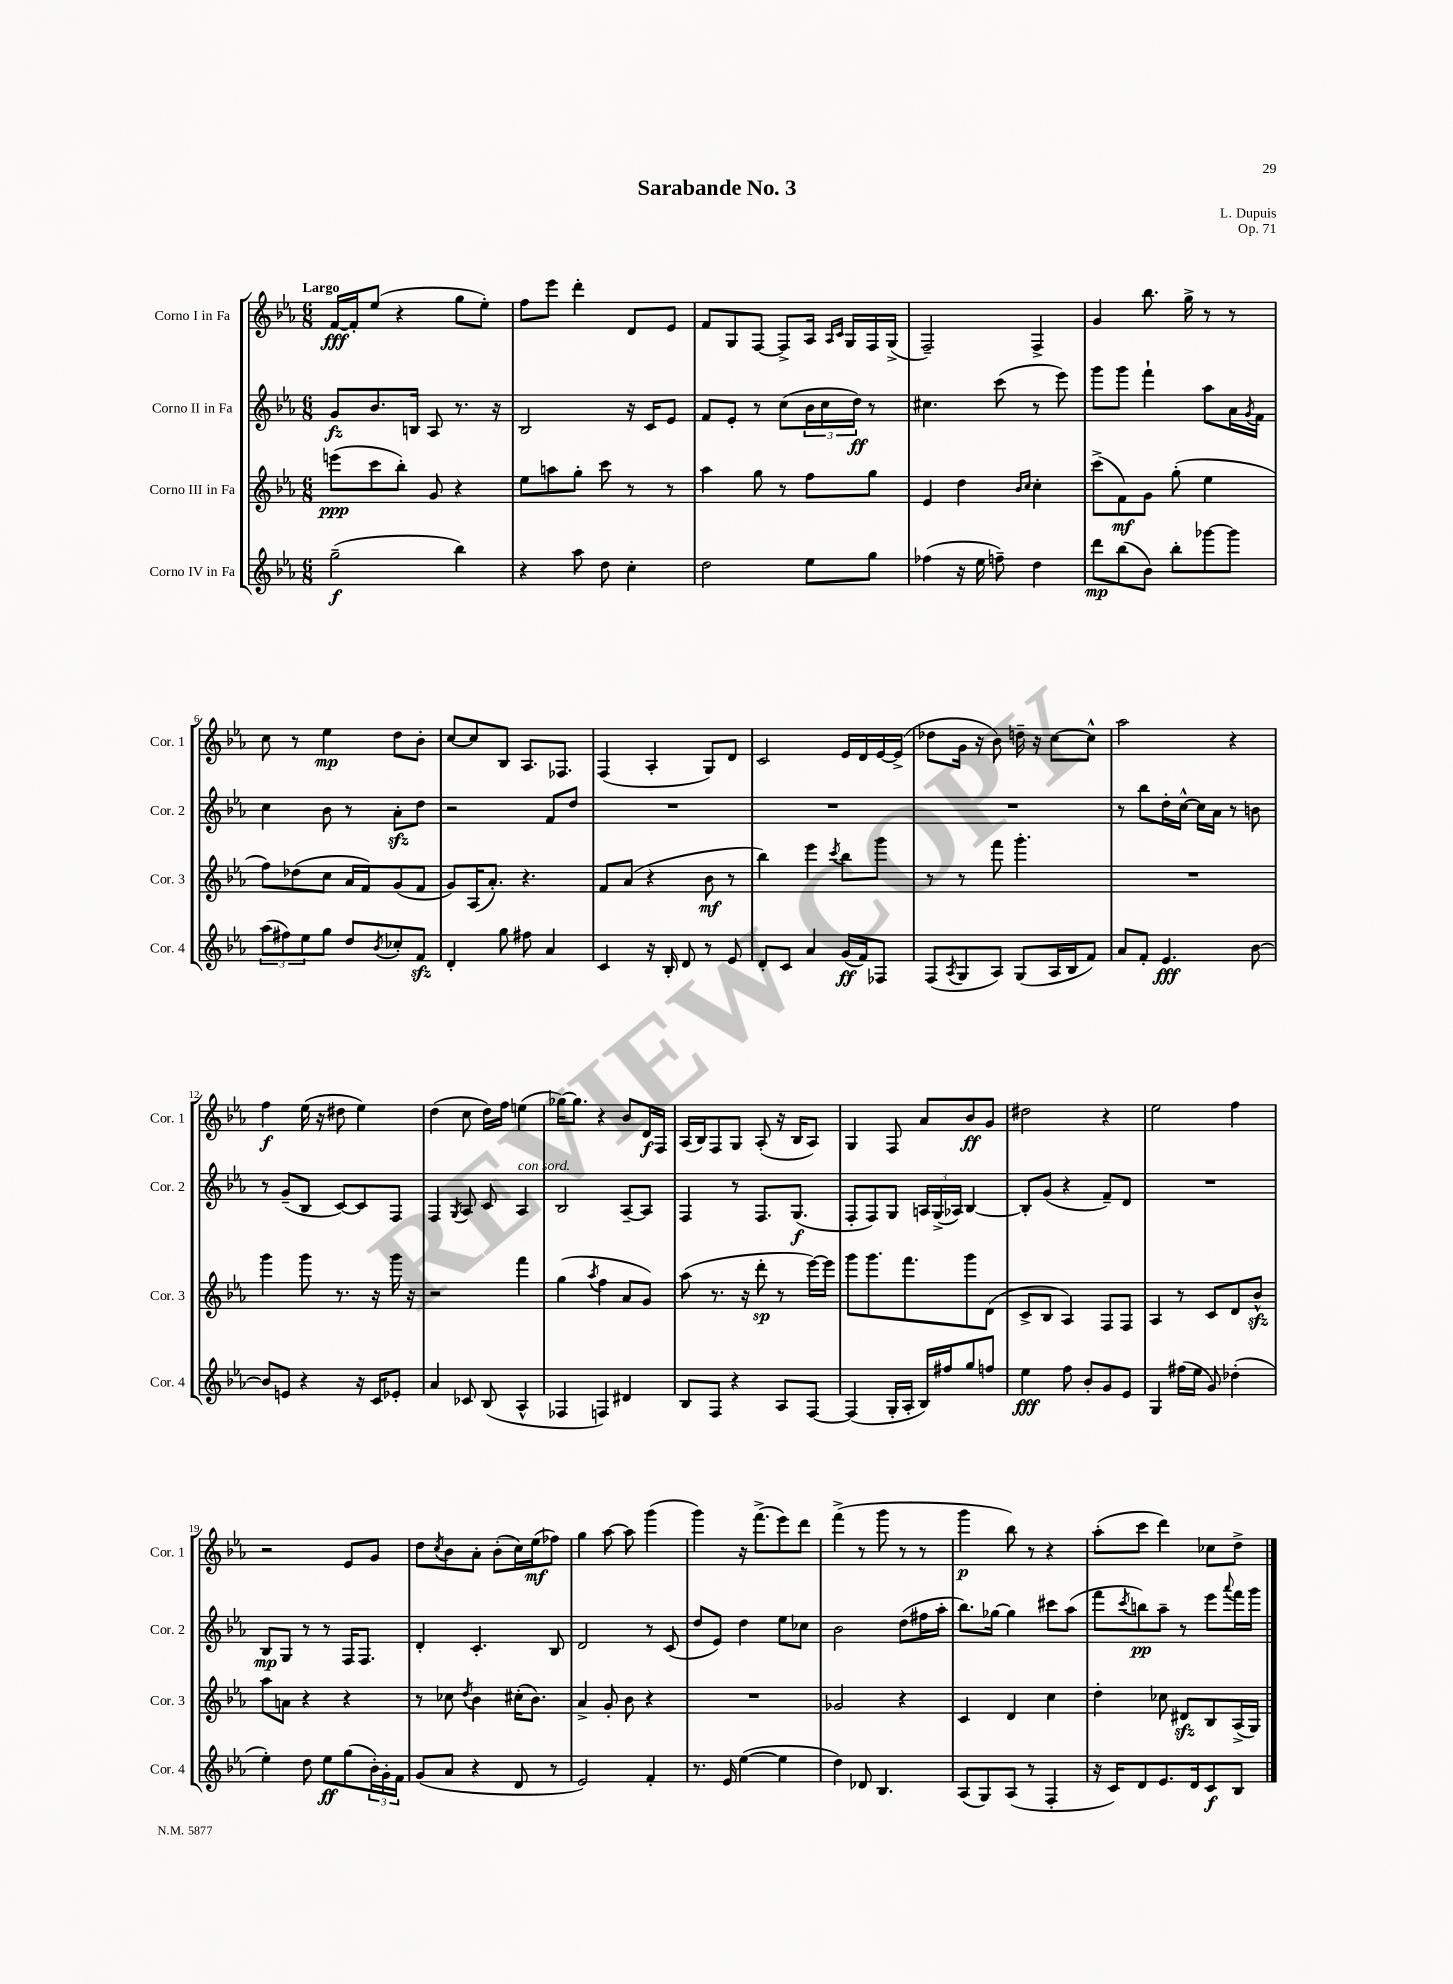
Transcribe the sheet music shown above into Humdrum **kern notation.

**kern	**kern	**kern	**kern
*staff4	*staff3	*staff2	*staff1
*clefG2	*clefG2	*clefG2	*clefG2
*k[b-e-a-]	*k[b-e-a-]	*k[b-e-a-]	*k[b-e-a-]
*M6/8	*M6/8	*M6/8	*M6/8
(2gg~	(8eee	8g	[16f
.	.	.	16f']
.	8ccc	8.b-	(8ee-
.	8bb-')	.	4r
.	.	16B	.
.	8g	8A-	.
4bb-)	4r	8.r	8gg
.	.	.	8ee-')
.	.	16r	.
=	=	=	=
4r	8ee-	2B-	8ff
.	8aa	.	8eee-
8aa-	8gg'	.	4ddd'
8dd	8ccc	.	.
4cc'	8r	16r	8d
.	.	16c	.
.	8r	8e-	8e-
=	=	=	=
2dd	4aa-	8f	8f
.	.	8e-'	8G
.	8gg	8r	[8F
.	8r	(8cc	8F^]
8ee-	8ff	24b-	16A-
.	.	24cc	.
.	.	.	16qqA-
.	.	.	16qqc
.	.	.	16G
.	.	24dd)	.
8gg	8gg	8r	16F
.	.	.	(16G^
=	=	=	=
(4ff-	4e-	4.cc#	2F~)
16r	4dd	.	.
16ee-	.	.	.
8ff~)	.	(8ccc	.
.	16qqb-	.	.
.	16qqcc	.	.
4dd	4cc'	8r	4F^
.	.	8eee-)	.
=	=	=	=
8ddd	(8ccc^	8ggg	4g
(8bb-	8f)	8ggg	.
8b-)	8g	4fff`	8.bb-
8bb-'	(8gg'	.	.
.	.	.	16gg^
[8ggg-	4ee-	8aa-	8r
8ggg-]	.	16a-	8r
.	.	8qg	.
.	.	16f	.
=	=	=	=
(12aa-	8ff)	4cc	8cc
12ff#)	.	.	.
.	(8dd-	.	8r
12ee-	.	.	.
8gg	8cc	8b-	4ee-
8dd	16a-	8r	.
.	16f)	.	.
8qb-	.	.	.
8cc-'	(8g	8a-'	8dd
8f	8f	8dd	8b-'
=	=	=	=
4d'	8g)	2r	[8cc
.	(16A-	.	8cc]
.	8.a-')	.	.
8gg	.	.	8B-
8ff#	4.r	.	8.A-
4a-	.	8f	.
.	.	.	8.F-
.	.	8dd	.
=	=	=	=
4c	8f	2.r	(4F
.	(8a-	.	.
16r	4r	.	4A-'
16B-'	.	.	.
8d	.	.	.
8r	8b-	.	8G)
8e-	8r	.	8d
=	=	=	=
8d'	4bb-)	2.r	2c
8c	.	.	.
4a-	4eee-	.	.
.	8qccc	.	.
(16g	8bb-	.	16e-
16f)	.	.	16d
8F-	8ggg	.	[16e-
.	.	.	(16e-^]
=	=	=	=
(8F	8r	2.r	8dd-
8qA-	.	.	.
8G	8r	.	16g
.	.	.	16r
8A-)	8fff	.	8b-)
(8G	4.ggg'	.	16dd~
.	.	.	16r
16A-	.	.	[8cc
16B-	.	.	.
8f)	.	.	8cc^^]
=	=	=	=
8a-	2.r	8r	2aa-
8f'	.	8bb-	.
4.e-	.	16dd'	.
.	.	[16cc^^	.
.	.	16cc]	.
.	.	16a-	.
.	.	8r	4r
[8b-	.	8b	.
=	=	=	=
8b-]	4ggg	8r	4ff
8e	.	(8g~	.
4r	8ggg	8B-	(16ee-
.	.	.	16r
.	8.r	[8c)	8dd#
16r	.	8c]	4ee-)
16c	16r	.	.
8e-'	16ggg	8F	.
.	16r	.	.
=	=	=	=
4a-	2r	4F	(4dd
.	.	8qG	.
8c-	.	8A-	8cc
(8B-	.	8c	16dd)
.	.	.	16ff
4A-^^	4fff	4A-	(4ee
=	=	=	=
4F-	(4gg	2B-	[16gg-)
.	.	.	8.gg-]
.	8qaa-	.	.
4F)	4ff	.	4r
4d#	8a-	[8A-~	8b-
.	8g)	8A-]	16d
.	.	.	16F
=	=	=	=
8B-	(8aa-	4F	(16A-
.	.	.	16B-)
8F	8.r	.	8F
4r	.	8r	8G
.	16r	.	.
.	8ddd'	8.F	(8A-'
8A-	8r	.	16r
.	.	(8.G	16B-
[8F	[16eee-)	.	8A-)
.	16eee-]	.	.
=	=	=	=
(4F]	8ggg	8F'	4G
.	8.ggg	8F)	.
16G'	.	8G	8F
16A-'	8.fff	.	.
16B-)	.	24A	8a-
.	.	(24G^	.
16ff#	.	.	.
.	.	24A-)	.
8gg	8ggg	[4B-	8b-
8ff	(8d	.	8g
=	=	=	=
4ee-	8c^	8B-']	2dd#
.	8B-	(8g	.
8ff	4A-)	4r	.
8b-'	.	.	.
8g	8F	8f~)	4r
8e-	8F	8d	.
=	=	=	=
4G	4A-	2.r	2ee-
(16ff#	8r	.	.
16ee-	.	.	.
8g)	8c	.	.
(4dd-'	8d	.	4ff
.	8b-^^	.	.
=	=	=	=
4ee-')	8aa-	8B-	2r
.	8a	8G	.
8dd	4r	8r	.
8ee-	.	8r	.
(8gg	4r	16F	8e-
.	.	8.F	.
24b-')	.	.	8g
24g'	.	.	.
24f	.	.	.
=	=	=	=
(8g	8r	4d'	8dd
.	.	.	8qcc
8a-	8cc-	.	8b-
.	8qdd	.	.
4r	4b-	4.c'	8a-'
.	.	.	(8b-'
8d	(16cc#'	.	16cc)
.	8.b-)	.	(16ee-
8r	.	8B-	8ff-)
=	=	=	=
2e-)	4a-^	2d	4gg
.	8g'	.	[8aa-
.	8b-	.	8aa-]
4f'	4r	8r	(4ggg
.	.	(8c	.
=	=	=	=
8.r	2.r	8dd	4ggg)
.	.	8e-)	.
16e-	.	.	.
([4ee-	.	4dd	16r
.	.	.	(8.fff^
4ee-]	.	8ee-	8eee-)
.	.	8cc-	8ddd
=	=	=	=
4dd)	2g-	2b-	(4fff^
8d-	.	.	8r
4.B-	.	.	8ggg
.	4r	(8dd	8r
.	.	16ff#	8r
.	.	16aa-'	.
=	=	=	=
(8A-	4c	8.bb-)	4ggg
8G)	.	.	.
.	.	[16gg-	.
(8A-	4d	4gg-]	8bb-)
8r	.	.	8r
4F'	4cc	8ccc#	4r
.	.	(8aa-	.
=	=	=	=
16r	4dd'	8fff	(8aa-'
16c)	.	.	.
.	.	8qccc	.
8d	.	8bb)	8ccc
8.e-	8cc-	8aa-~	4ddd)
.	8d#	8r	.
16d	.	.	.
8c	8B-	8eee-	8cc-
.	.	8qqaaa-	.
8B-	(16A-^	16fff	8dd^
.	16G)	16ggg	.
==	==	==	==
*-	*-	*-	*-
